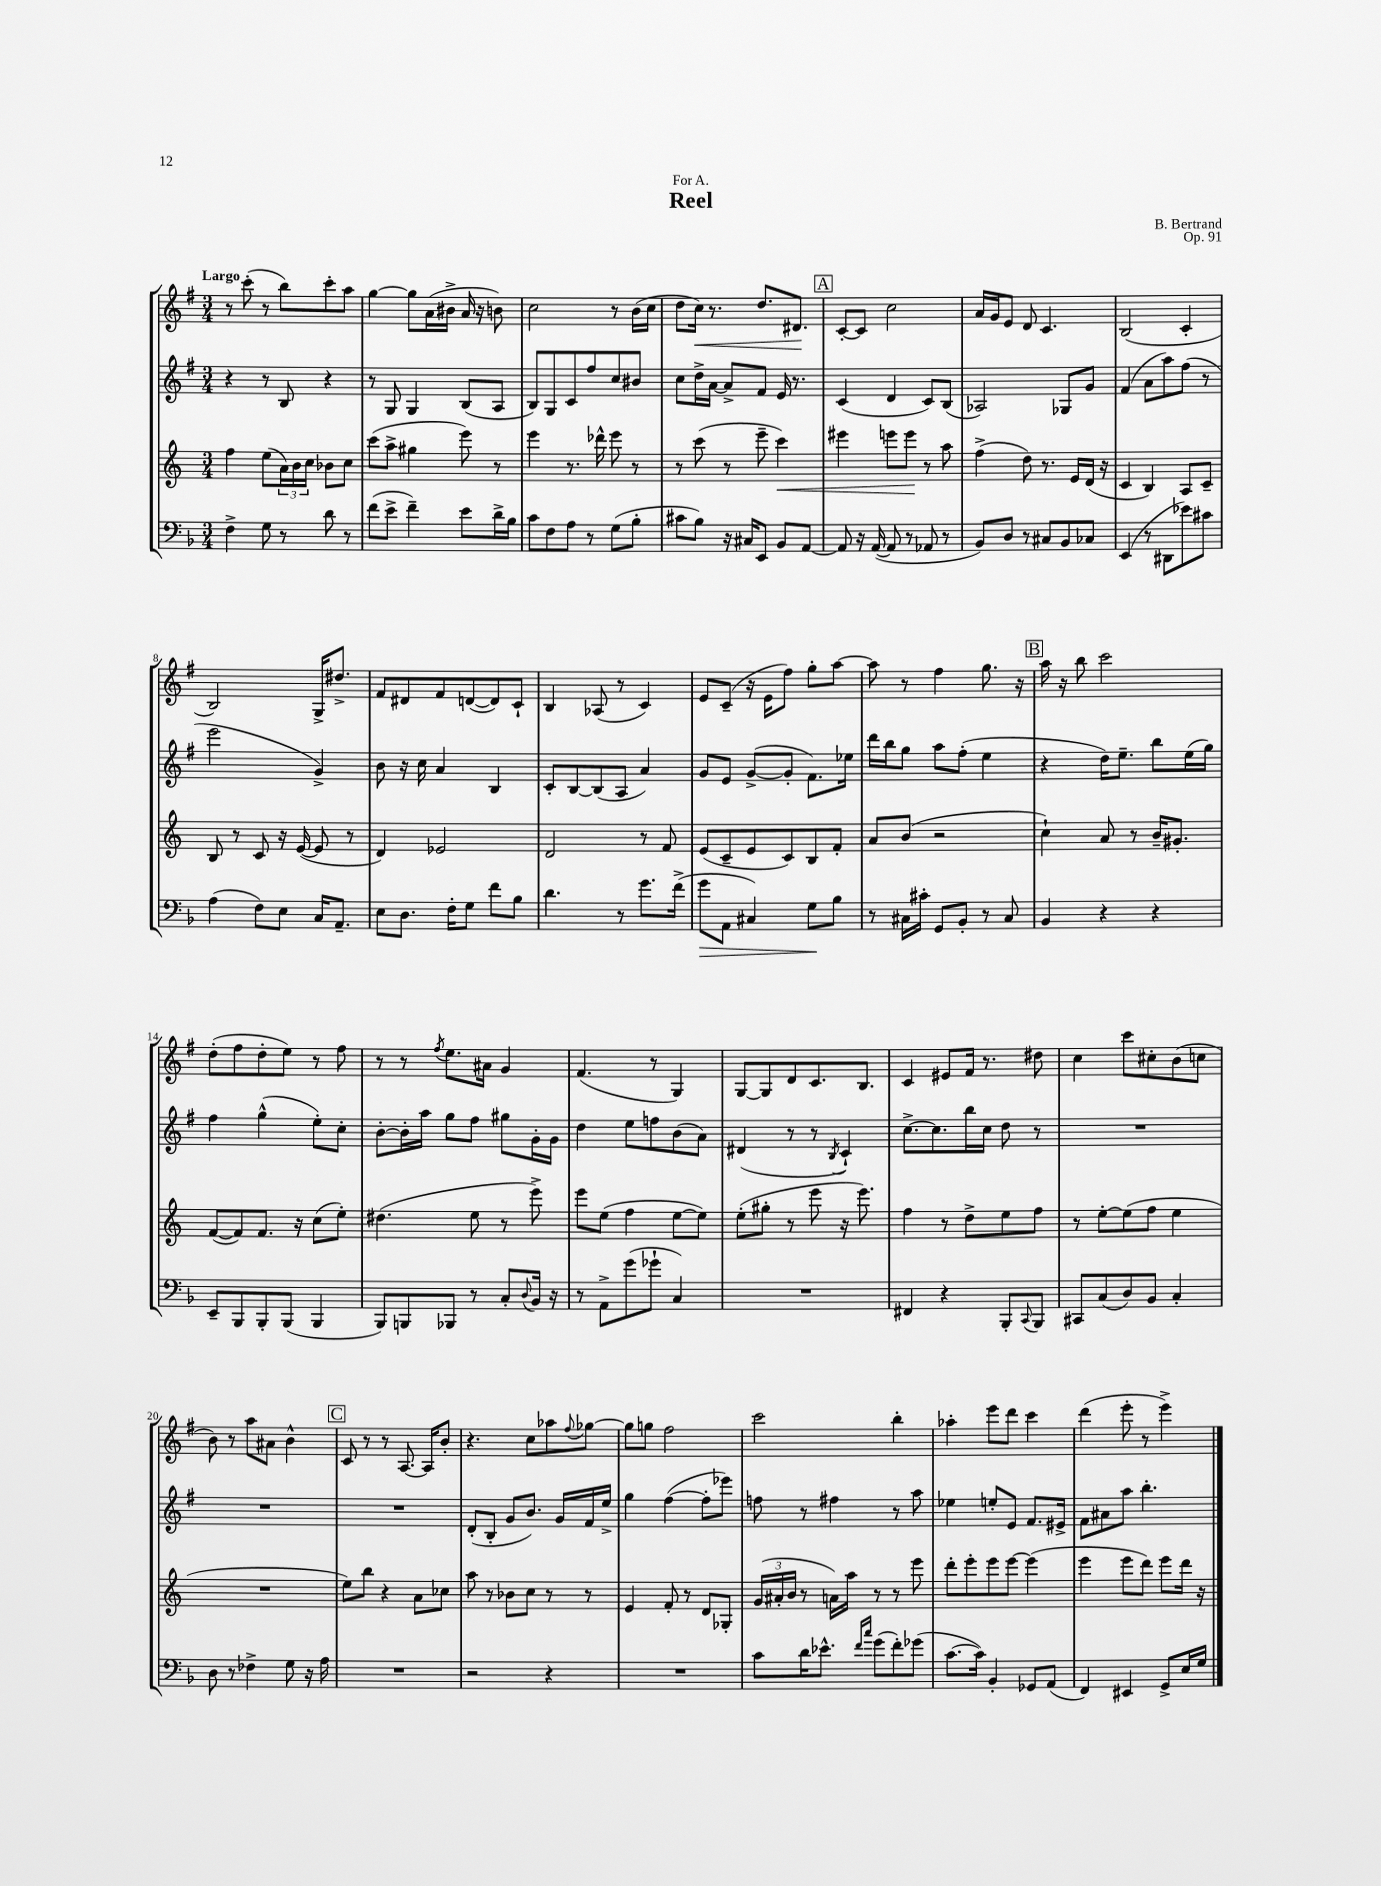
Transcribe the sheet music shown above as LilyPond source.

\header { title = "Reel" composer = "B. Bertrand" dedication = "For A." opus = "Op. 91" }
<<
\new StaffGroup <<
\new Staff = "s0" {
    \clef treble \key g \major \numericTimeSignature \time 3/4 \tempo "Largo"
    r8 c'''8-.( r8 b''8) c'''8-. a''8 |
    g''4~ g''8 a'16( bis'16-> a'16 r16 b'8) |
    c''2 r8 b'16( c''16 |
    d''8 c''16\<) r8. d''8. dis'8.\! |
    \mark \markup { \box "A" } c'8~-. c'8 c''2 |
    a'16 g'16 e'8 d'8 c'4. |
    b2( c'4-. |
    b2) g16-> dis''8.-> |
    fis'8 dis'8 fis'8 d'8~( d'8) c'8-! |
    b4 aes8( r8 c'4) |
    e'8 c'8--( r16 e'16 fis''8) g''8-. a''8~ |
    a''8 r8 fis''4 g''8. r16 |
    \mark \markup { \box "B" } a''16 r16 b''8 c'''2 |
    d''8-.( fis''8 d''8-. e''8) r8 fis''8 |
    r8 r8 \acciaccatura { fis''8 } e''8. ais'16 g'4 |
    fis'4.( r8 g4) |
    g8~ g8 d'8 c'8. b8. |
    c'4 eis'8 fis'16 r8. dis''8 |
    c''4 c'''8 cis''8-. b'8( c''8 |
    b'8) r8 a''8 ais'8 b'4-^ |
    \mark \markup { \box "C" } c'8 r8 r8 a8.~ a16 b'8-. |
    r4. c''8 aes''8 \appoggiatura { fis''8 } ges''8~ |
    ges''8 g''8 fis''2 |
    c'''2 b''4-. |
    aes''4-. e'''8 d'''8 c'''4 |
    d'''4( e'''8-. r8 e'''4->) \bar "|." |
}
\new Staff = "s1" {
    \clef treble \key g \major \numericTimeSignature \time 3/4
    r4 r8 b8 r4 |
    r8 g8 g4 b8( a8 |
    b8) g8 c'8 fis''8 c''8 bis'8 |
    c''8 d''16-> a'16~ a'8-> fis'8 e'16 r8. |
    \mark \markup { \box "A" } c'4( d'4 c'8) b8( |
    aes2) ges8 g'8 |
    fis'4( a'8 a''8) fis''8( r8 |
    e'''2 g'4->) |
    b'8 r16 c''16 a'4 b4 |
    c'8-. b8~ b8( a8 a'4) |
    g'8 e'8 g'8~->( g'8-. fis'8.) ees''16 |
    d'''16 b''16 g''8 a''8 fis''8-.( e''4 |
    \mark \markup { \box "B" } r4 d''16) e''8.-- b''8 e''16( g''16) |
    fis''4 g''4-^( e''8-.) c''8-. |
    b'8~-. b'16-. a''16 g''8 fis''8 gis''8 g'16-. g'16 |
    d''4 e''8 f''8 b'8( a'8) |
    dis'4( r8 r8 \acciaccatura { b8 } c'4-!) |
    c''8.~-> c''8. b''16 c''16 d''8 r8 |
    R2. |
    R2. |
    \mark \markup { \box "C" } R2. |
    d'8-.( b8-. g'8 b'8.) g'16 fis'16 e''16-> |
    g''4 fis''4~( fis''8-. ees'''8) |
    f''8 r8 fis''4 r8 a''8 |
    ees''4 e''8-. e'8 fis'8. eis'16-> |
    fis'8 ais'8 a''8 b''4.-. \bar "|." |
}
\new Staff = "s2" {
    \clef treble \key c \major \numericTimeSignature \time 3/4
    f''4 e''8( \tuplet 3/2 { a'16) b'16 c''16 } bes'8 c''8 |
    c'''8( a''8-> gis''4 e'''8) r8 |
    e'''4 r8. des'''16-^ e'''8 r8 |
    r8 c'''8( r8 e'''8-- c'''4\<) |
    \mark \markup { \box "A" } eis'''4 e'''8 e'''8\! r8 a''8 |
    f''4->( d''8) r8. e'16 d'16( r16 |
    c'4 b4) a8 c'8-- |
    b8 r8 c'8 r16 e'16~( e'8 r8 |
    d'4) ees'2 |
    d'2 r8 f'8 |
    e'8( c'8-- e'8 c'8) b8 f'8-. |
    a'8 b'8( r2 |
    \mark \markup { \box "B" } c''4-!) a'8 r8 b'16-- gis'8.-. |
    f'8~( f'8) f'8. r16 c''8( e''8-.) |
    dis''4.( e''8 r8 e'''8->) |
    e'''8 e''8( f''4 e''8~ e''8) |
    e''8-.( gis''8-. r8 e'''8 r16 e'''8.) |
    f''4 r8 d''8-> e''8 f''8 |
    r8 e''8~-. e''8( f''8 e''4 |
    R2. |
    \mark \markup { \box "C" } e''8) b''8 r4 a'8 ces''8 |
    a''8 r8 bes'8 c''8 r8 r8 |
    e'4 f'8-. r8 d'8 ges8-. |
    \tuplet 3/2 { g'16( ais'16-. b'16 } r8 a'16) a''16 r8 r8 e'''8 |
    d'''8-. e'''8-. e'''8 e'''8~ e'''4( |
    e'''4 e'''8 d'''8) e'''8 d'''16 r16 \bar "|." |
}
\new Staff = "s3" {
    \clef bass \key f \major \numericTimeSignature \time 3/4
    f4-> g8 r8 d'8 r8 |
    f'8( e'8-> f'4--) e'8 d'16-> bes16 |
    c'8 f8 a8 r8 g8( bes8-. |
    cis'8 bes8) r16 cis16 e,8 bes,8 a,8~ |
    \mark \markup { \box "A" } a,8 r16 a,16~( a,8 r8 aes,8 r8 |
    bes,8) d8 r8 cis8 bes,8 ces8 |
    e,4( r8 dis,8 ees'8) cis'8 |
    a4( f8) e8 c16 a,8.-- |
    e8 d8. f16-. g8 f'8 bes8 |
    d'4. r8 g'8. f'16->( |
    g'8\> a,8 cis4) g8\! bes8 |
    r8 cis16 cis'16-. g,8 bes,8-. r8 cis8 |
    \mark \markup { \box "B" } bes,4 r4 r4 |
    e,8-- bes,,8 bes,,8-. bes,,8( bes,,4 |
    bes,,8) b,,8 bes,,8 r8 c8-. \appoggiatura { d8 } bes,16 r16 |
    r8 a,8-> g'8( ges'8-! c4) |
    R2. |
    fis,4 r4 bes,,8-. \appoggiatura { c,8 } bes,,8 |
    cis,8 c8( d8) bes,8 c4-. |
    d8 r8 fes4-> g8 r16 a16 |
    \mark \markup { \box "C" } R2. |
    r2 r4 |
    R2. |
    c'8 d'16 ees'8.-^ \grace { f'16 c''16 } g'8( f'8-.) ges'8( |
    c'8.~ c'16) bes,4-. ges,8 a,8( |
    f,4) eis,4 g,8-> e16 g16 \bar "|." |
}
>>
>>
